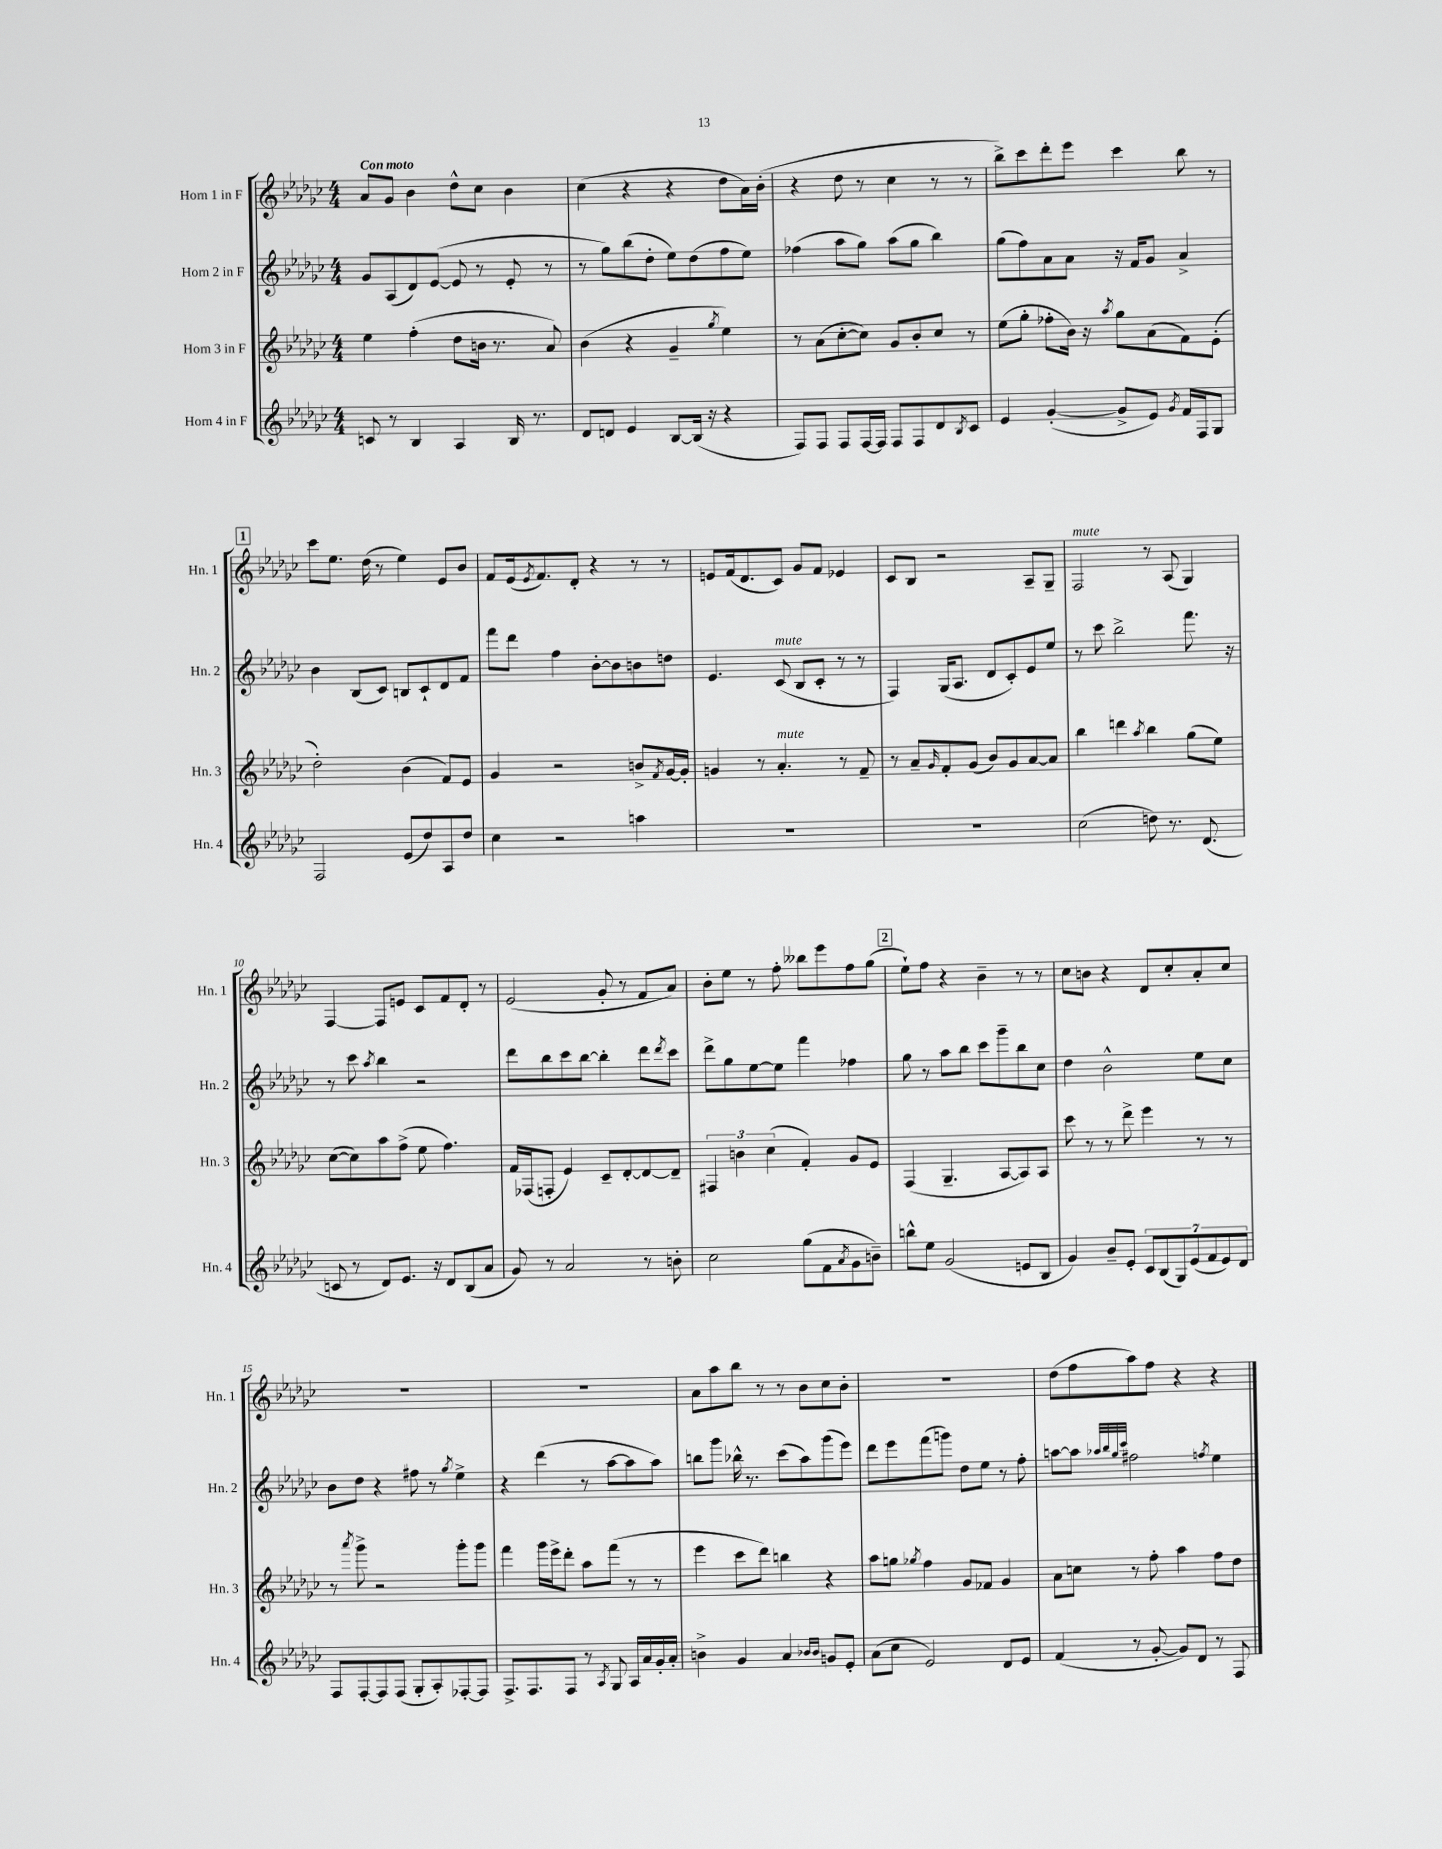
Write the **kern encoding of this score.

**kern	**kern	**kern	**kern
*staff4	*staff3	*staff2	*staff1
*clefG2	*clefG2	*clefG2	*clefG2
*k[b-e-a-d-g-c-]	*k[b-e-a-d-g-c-]	*k[b-e-a-d-g-c-]	*k[b-e-a-d-g-c-]
*M4/4	*M4/4	*M4/4	*M4/4
8c	4ee-	8g-	8a-
8r	.	(8A-	8g-
4B-	(4ff'	8d-)	4b-
.	.	([8e-	.
4A-	8dd-	8e-]	8dd-^^
.	16b	8r	8cc-
.	8.r	.	.
16B-	.	8e-'	4b-
8.r	.	.	.
.	8a-)	8r	.
=	=	=	=
8d-	(4b-	8r	(4cc-
8d	.	8gg-)	.
4e-	4r	(8bb-	4r
.	.	8dd-'	.
[8B-	4g-~	8ee-)	4r
(16B-]	.	(8dd-	.
16r	.	.	.
.	8qgg-	.	.
4r	4ee-)	8ff	8dd-
.	.	8ee-)	16a-)
.	.	.	(16b-'
=	=	=	=
8F)	8r	(4ff-	4r
8F	(8a-	.	.
8F	[8cc-'	8aa-	8dd-
[16F	8cc-])	8gg-)	8r
16F]	.	.	.
8F	8g-	(8aa-	4cc-
8F	8b-'	8gg-	.
8d-	8cc-	4bb-)	8r
8qB-	.	.	.
8c-	8r	.	8r
=	=	=	=
4e-	(8ee-	(8gg-	8bb-^)
.	8gg-'	8ff)	8ccc-
([4g-'	8ff-'	8a-	8ddd-'
.	16b-)	8a-	8eee-
.	16r	.	.
.	8qaa-	.	.
8g-^]	8gg-	16r	4ccc-
.	.	16f	.
8e-)	(8a-	8g-	.
8qg-	.	.	.
16f	8f)	4a-^	8bb-
16F	.	.	.
8G-	(8e-'	.	8r
=	=	=	=
2F	2dd-')	4b-	8ccc-
.	.	.	8.ee-
.	.	(8B-	.
.	.	.	(16dd-
.	.	8c-)	8r
(8e-	(4b-	8B	4ee-)
8dd-)	.	8c-`	.
8A-	8f)	8d-	8e-
8dd-	8e-	8f	8b-
=	=	=	=
4cc-	4g-	8fff	8f
.	.	8ddd-	(16e-
.	.	.	8qe-
.	.	.	8.f)
2r	2r	4ff	.
.	.	.	8d-'
.	.	[8b-'	4r
.	.	8b-]	.
4aa	8b^	8b	8r
.	8qf	.	.
.	[16g-	8dd	8r
.	16g-']	.	.
=	=	=	=
1r	4g	4.e-	8e
.	.	.	(16f
.	.	.	8.d-
.	8r	.	.
.	4.a-'	(8c-	8c-)
.	.	8B-	8g-
.	.	8c-'	8f
.	8r	8r	4e-
.	8f~	8r	.
=	=	=	=
1r	8r	4F)	8c-
.	8a-~	.	8B-
.	16qqg-	.	.
.	8f'	(16G-	2r
.	.	8.A-	.
.	(8g-	.	.
.	8b-)	8d-	.
.	8g-	8c-')	.
.	[8a-	8e-	8A-~
.	8a-]	8ee-	8G-~
=	=	=	=
(2cc-	4bb-	8r	2F
.	.	8ccc-	.
.	4ddd	2bb-^	.
.	8qaa-	.	.
8dd)	4bb-	.	8r
8.r	.	.	(8A-
.	(8gg-	8.fff	4G-)
(8.d-	.	.	.
.	8ee-)	.	.
.	.	16r	.
=	=	=	=
8c	([8cc-	8r	[4F
8r	8cc-])	8ccc-	.
.	.	8qaa-	.
8d-)	8aa-	4bb-	8F]
8.e-	(8ff^	.	8e
.	8ee-	2r	8c-
16r	.	.	.
8d-	4.ff)	.	8f
(8B-	.	.	8d-'
8a-	.	.	8r
=	=	=	=
8g-)	16f	8ddd-	(2e-
.	(16F-	.	.
8r	8F'	8bb-	.
2a-	4e-)	8ccc-	.
.	.	[8bb-	.
.	8c-~	4bb-']	8g-'
.	[8d-'	.	8r
8r	8d-_	8ddd-	8f
.	.	8qddd-	.
8b'	8d-~]	8ccc-	8a-)
=	=	=	=
2cc-	6F#	8ddd-^	8b-'
.	.	8gg-	8ee-
.	6b	.	.
.	.	[8ee-	8r
.	(6cc-	.	.
.	.	8ee-]	8ff'
(8gg-	4f')	4fff	8bb--
8f	.	.	8eee-
8qa-	.	.	.
8g-	8g-	4ff-	8ff
8b~)	8e-	.	(8gg-
=	=	=	=
8bb^^	(4F	8gg-	8ee-`)
8ee-	.	8r	8ff
(2g-	4.G-~	8aa-	4r
.	.	8bb-	.
.	.	8ccc-	4b-~
.	[8A-	8ggg-~	.
8e	8A-])	8bb-	8r
8B-	8A-	8cc-	8r
=	=	=	=
4g-)	8ccc-	4dd-	8cc-
.	8r	.	8b
8b-~	8r	2b-^^	4r
8e-'	8ddd-^	.	.
14c-	4eee-	.	8d-
(14B-	.	.	.
.	.	.	8cc-'
14G-)	.	.	.
(14e-	.	.	.
.	8r	8ee-	8a-'
14f	.	.	.
14e-)	.	.	.
.	8r	8cc-	8cc-
14d-	.	.	.
=	=	=	=
8F	8r	8b-	1r
.	8qaaa-	.	.
[8F'	8ggg-^	8dd-	.
8F]	2r	4r	.
(8F	.	.	.
8G-'	.	8ff#	.
8A-')	.	8r	.
.	.	8qgg-	.
[8F-'	8ggg-'	4ee-^	.
8F-]	8ggg-	.	.
=	=	=	=
8.F^	4fff	4r	1r
8.F	.	.	.
.	16ggg-	(4ddd-	.
.	16eee-^	.	.
8F	8ddd-'	.	.
8r	8aa-	8r	.
8qA-	.	.	.
8G-	(8fff	[8aa-	.
16A-	8r	8aa-]	.
16a-	.	.	.
16g-'	8r	8aa-)	.
16a-'	.	.	.
=	=	=	=
4b^	4eee-	8bb	8a-
.	.	8ggg-	8aa-
4g-	8ccc-	16bb-^^	8bb-
.	.	8.r	.
.	8ddd-)	.	8r
4a-	4bb	(8ccc-	8r
.	.	8aa-)	8b-
16qqb-	.	.	.
16qqb-	.	.	.
8g	4r	(8ggg-	8cc-
8e-'	.	8eee-)	8b-'
=	=	=	=
(8a-	8aa-	8ddd-	1r
8cc-	8gg	8eee-	.
.	8qgg-	.	.
2e-)	4ff	(8fff	.
.	.	8ggg)	.
.	8g-	8dd-	.
.	8f-	8ee-	.
8d-	4g-	8r	.
8e-	.	8ff'	.
=	=	=	=
(4f	8a-	[8aa	(8dd-
.	8cc	8aa]	8ff
.	.	32qqaa-	.
.	.	32qqbb-	.
.	.	32qqgg-	.
.	.	32qqccc-	.
8r	8r	2ff#	8aa-)
[8g-'	8ff'	.	8ff
8g-])	4aa-	.	4r
8d-	.	.	.
.	.	8qff	.
8r	8ff	4ee-	4r
8F	8dd-	.	.
==	==	==	==
*-	*-	*-	*-
